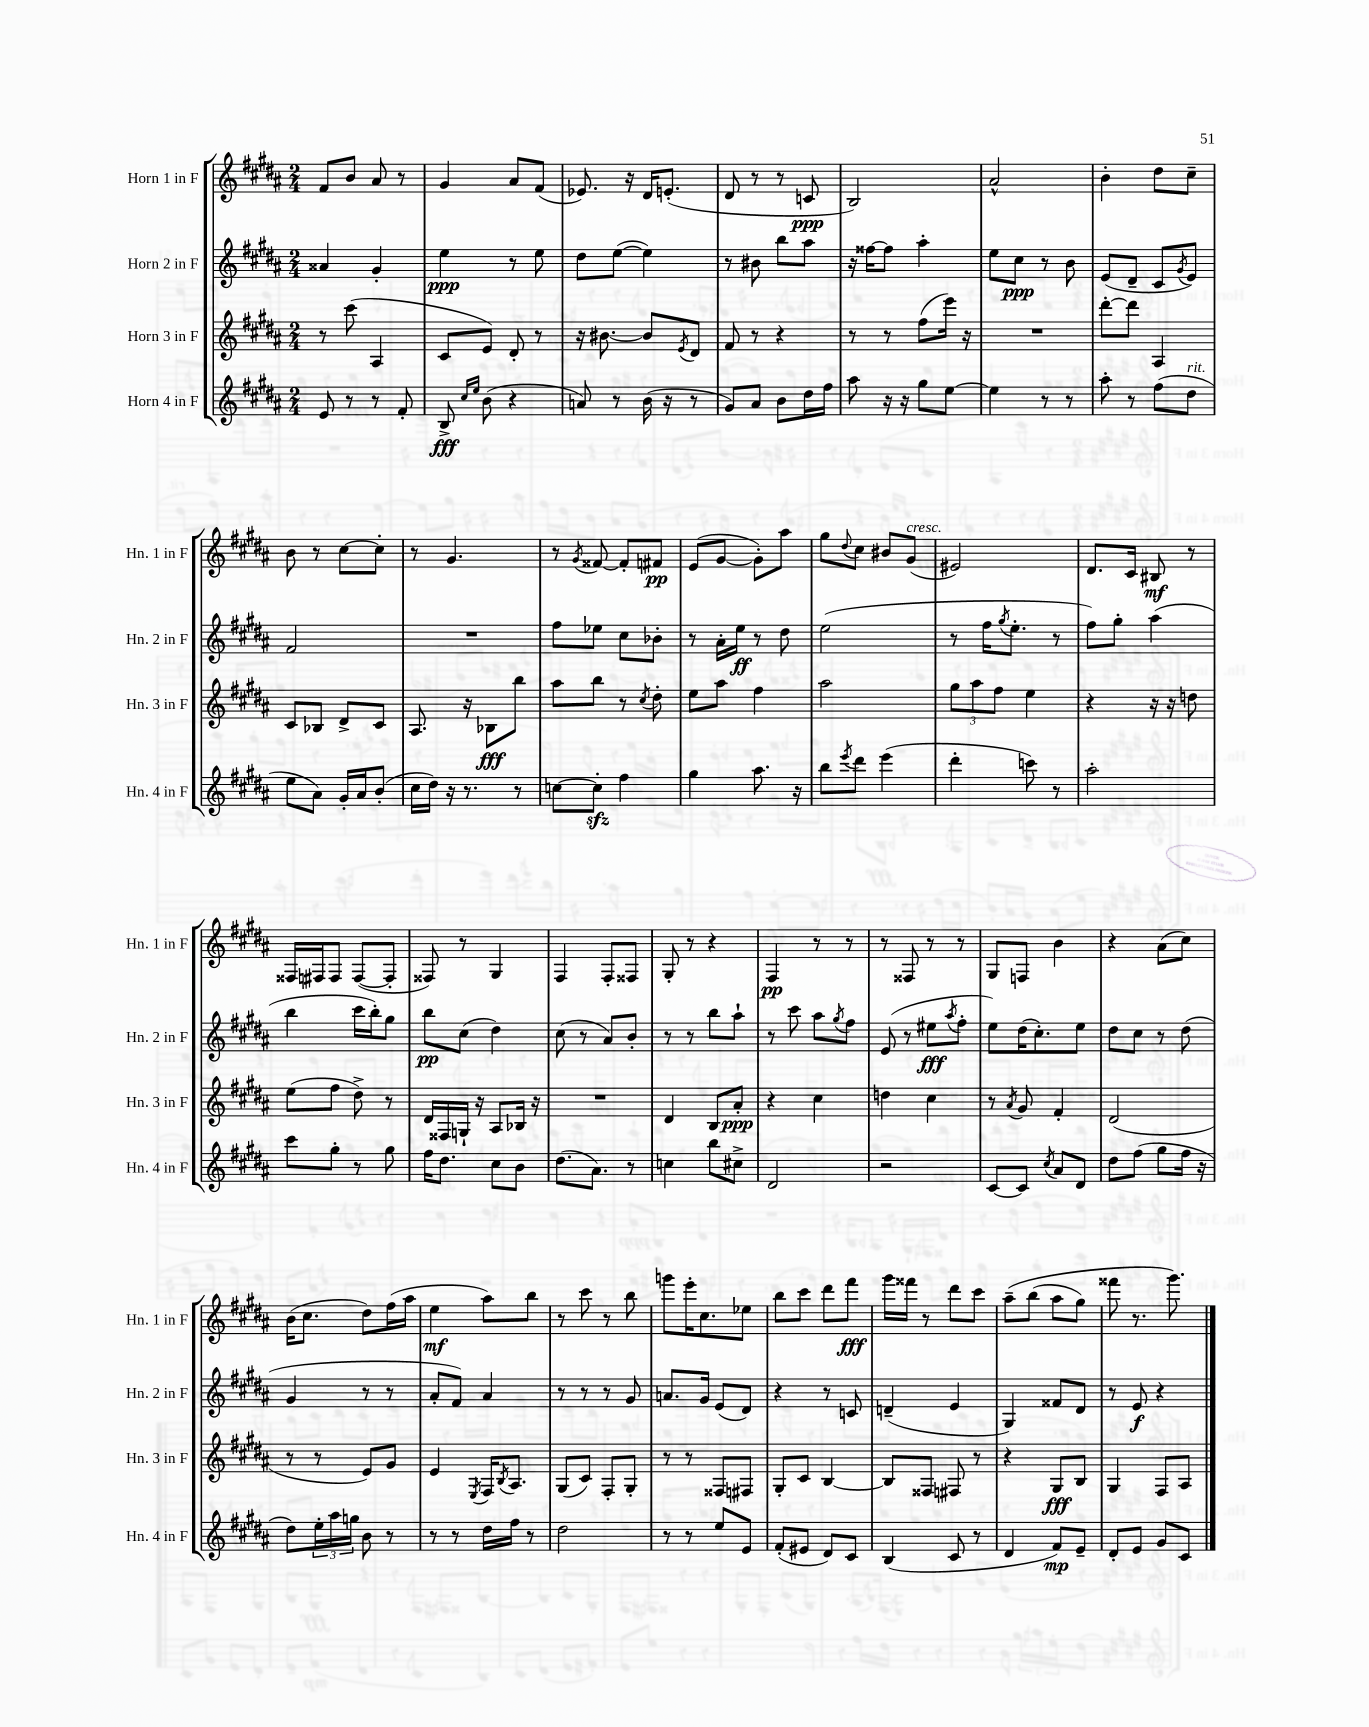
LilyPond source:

<<
\new StaffGroup <<
\new Staff = "s0" \with { instrumentName = "Horn 1 in F" shortInstrumentName = "Hn. 1 in F" } {
    \clef treble \key b \major \numericTimeSignature \time 2/4
    fis'8 b'8 ais'8 r8 |
    gis'4 ais'8 fis'8( |
    ees'8.) r16 dis'16 e'8.-.( |
    dis'8 r8 r8 c'8\ppp |
    b2) |
    ais'2-^ |
    b'4-. dis''8 cis''8-- |
    b'8 r8 cis''8~ cis''8-. |
    r8 gis'4. |
    r8 \acciaccatura { gis'8 } fisis'8~ fisis'8-. fis'8\pp |
    e'8( gis'8~ gis'8-.) ais''8 |
    gis''8 \appoggiatura { dis''8 } cis''8 bis'8 gis'8^\markup { \italic "cresc." }( |
    eis'2) |
    dis'8. cis'16 bis8\mf r8 |
    fisis16 fis16 fis8 fis8~( fis8-. |
    fisis8) r8 gis4 |
    fis4 fis8-. fisis8 |
    gis8-. r8 r4 |
    fis4\pp r8 r8 |
    r8 fisis8 r8 r8 |
    gis8 f8 b'4 |
    r4 ais'8( cis''8) |
    b'16( cis''8. dis''8) fis''16( ais''16 |
    e''4\mf ais''8) b''8 |
    r8 cis'''8 r8 b''8 |
    g'''8 e'''16-. cis''8. ees''8 |
    b''8 cis'''8 dis'''8 fis'''8\fff |
    gis'''16 fisis'''16 r8 dis'''8 cis'''8 |
    ais''8--\( b''8( ais''8 gis''8) |
    fisis'''8 r8. gis'''8.\) \bar "|." |
}
\new Staff = "s1" \with { instrumentName = "Horn 2 in F" shortInstrumentName = "Hn. 2 in F" } {
    \clef treble \key b \major \numericTimeSignature \time 2/4
    aisis'4 gis'4-. |
    e''4\ppp r8 e''8 |
    dis''8 e''8~( e''4) |
    r8 bis'8 b''8 ais''8 |
    r16 fisis''16~ fisis''8 ais''4-. |
    e''8 cis''8\ppp r8 b'8 |
    e'8( dis'8-- cis'8 \acciaccatura { gis'8 } e'8) |
    fis'2 |
    R2 |
    fis''8 ees''8 cis''8 bes'8-. |
    r8 ais'16-. e''16\ff r8 dis''8 |
    e''2( |
    r8 fis''16 \acciaccatura { gis''8 } e''8.-. r8 |
    fis''8) gis''8-. ais''4( |
    b''4 cis'''16 b''16-.) gis''8 |
    b''8\pp cis''8( dis''4) |
    cis''8( r8 ais'8) b'8-. |
    r8 r8 b''8 ais''8-! |
    r8 cis'''8 ais''8 \acciaccatura { gis''8 } fis''8 |
    e'8( r8 eis''8\fff \acciaccatura { ais''8 } fis''8-. |
    e''8) dis''16( cis''8.-.) e''8 |
    dis''8 cis''8 r8 dis''8( |
    gis'4 r8 r8 |
    ais'8-. fis'8) ais'4 |
    r8 r8 r8 gis'8 |
    a'8. gis'16 e'8( dis'8) |
    r4 r8 c'8 |
    d'4--( e'4 |
    gis4) fisis'8 dis'8 |
    r8 e'8\f r4 \bar "|." |
}
\new Staff = "s2" \with { instrumentName = "Horn 3 in F" shortInstrumentName = "Hn. 3 in F" } {
    \clef treble \key b \major \numericTimeSignature \time 2/4
    r8 cis'''8( ais4 |
    cis'8 e'8) dis'8-. r8 |
    r16 bis'8.~ bis'8 \acciaccatura { e'8 } dis'8 |
    fis'8 r8 r4 |
    r8 r8 fis''8( e'''16) r16 |
    R2 |
    dis'''8~-. dis'''8 ais4 |
    cis'8 bes8 dis'8-> cis'8 |
    ais8. r16 bes8\fff b''8 |
    ais''8 b''8 r8 \acciaccatura { cis''8 } dis''8-. |
    e''8 ais''8 fis''4 |
    ais''2 |
    \tuplet 3/2 { gis''8 ais''8 fis''8 } e''4 |
    r4 r16 r16 d''8 |
    e''8( fis''8 dis''8->) r8 |
    dis'16 fisis16 g16-! r16 ais8 bes16 r16 |
    R2 |
    dis'4 b8 ais'8-.\ppp |
    r4 cis''4 |
    d''4 cis''4 |
    r8 \acciaccatura { ais'8 } gis'8 fis'4-. |
    dis'2( |
    r8 r8 e'8) gis'8 |
    e'4 \acciaccatura { e8 } fis16 \acciaccatura { b8 } ais8. |
    gis8( cis'8) fis8-. gis8-. |
    r8 r8 fisis8 fis8 |
    gis8-. cis'8 b4~ |
    b8 fisis8 fis8 r8 |
    r4 gis8\fff b8 |
    gis4 fis8 ais8 \bar "|." |
}
\new Staff = "s3" \with { instrumentName = "Horn 4 in F" shortInstrumentName = "Hn. 4 in F" } {
    \clef treble \key b \major \numericTimeSignature \time 2/4
    e'8 r8 r8 fis'8-. |
    b8->\fff \grace { cis''16 e''16 } b'8( r4 |
    a'8) r8 b'16( r16 r8 |
    gis'8) ais'8 b'8 dis''16 fis''16 |
    ais''8 r16 r16 gis''8 e''8~ |
    e''4 r8 r8 |
    ais''8-. r8 fis''8( dis''8^\markup { \italic "rit." } |
    e''8 ais'8) gis'16-. ais'16 b'8-.( |
    cis''16 dis''16) r16 r8. r8 |
    c''8~ c''8-.\sfz fis''4 |
    gis''4 ais''8. r16 |
    b''8 \acciaccatura { e'''8 } dis'''8 e'''4( |
    dis'''4-. c'''8) r8 |
    ais''2-. |
    cis'''8 gis''8-. r8 gis''8 |
    fis''16 dis''8. cis''8 b'8 |
    dis''8.( ais'8.) r8 |
    c''4 b''8 cis''8-> |
    dis'2 |
    r2 |
    cis'8~ cis'8 \acciaccatura { cis''8 } ais'8 dis'8 |
    dis''8 fis''8( gis''8 fis''16 r16 |
    dis''8) \tuplet 3/2 { e''16-. ais''16 g''16 } b'8 r8 |
    r8 r8 dis''16 fis''16 r8 |
    dis''2 |
    r8 r8 e''8 e'8 |
    fis'8-.( eis'8 dis'8) cis'8 |
    b4( cis'8 r8 |
    dis'4 fis'8\mp) e'8-- |
    dis'8-. e'8 gis'8 cis'8 \bar "|." |
}
>>
>>
\layout { \context { \Score \remove "Bar_number_engraver" } }
